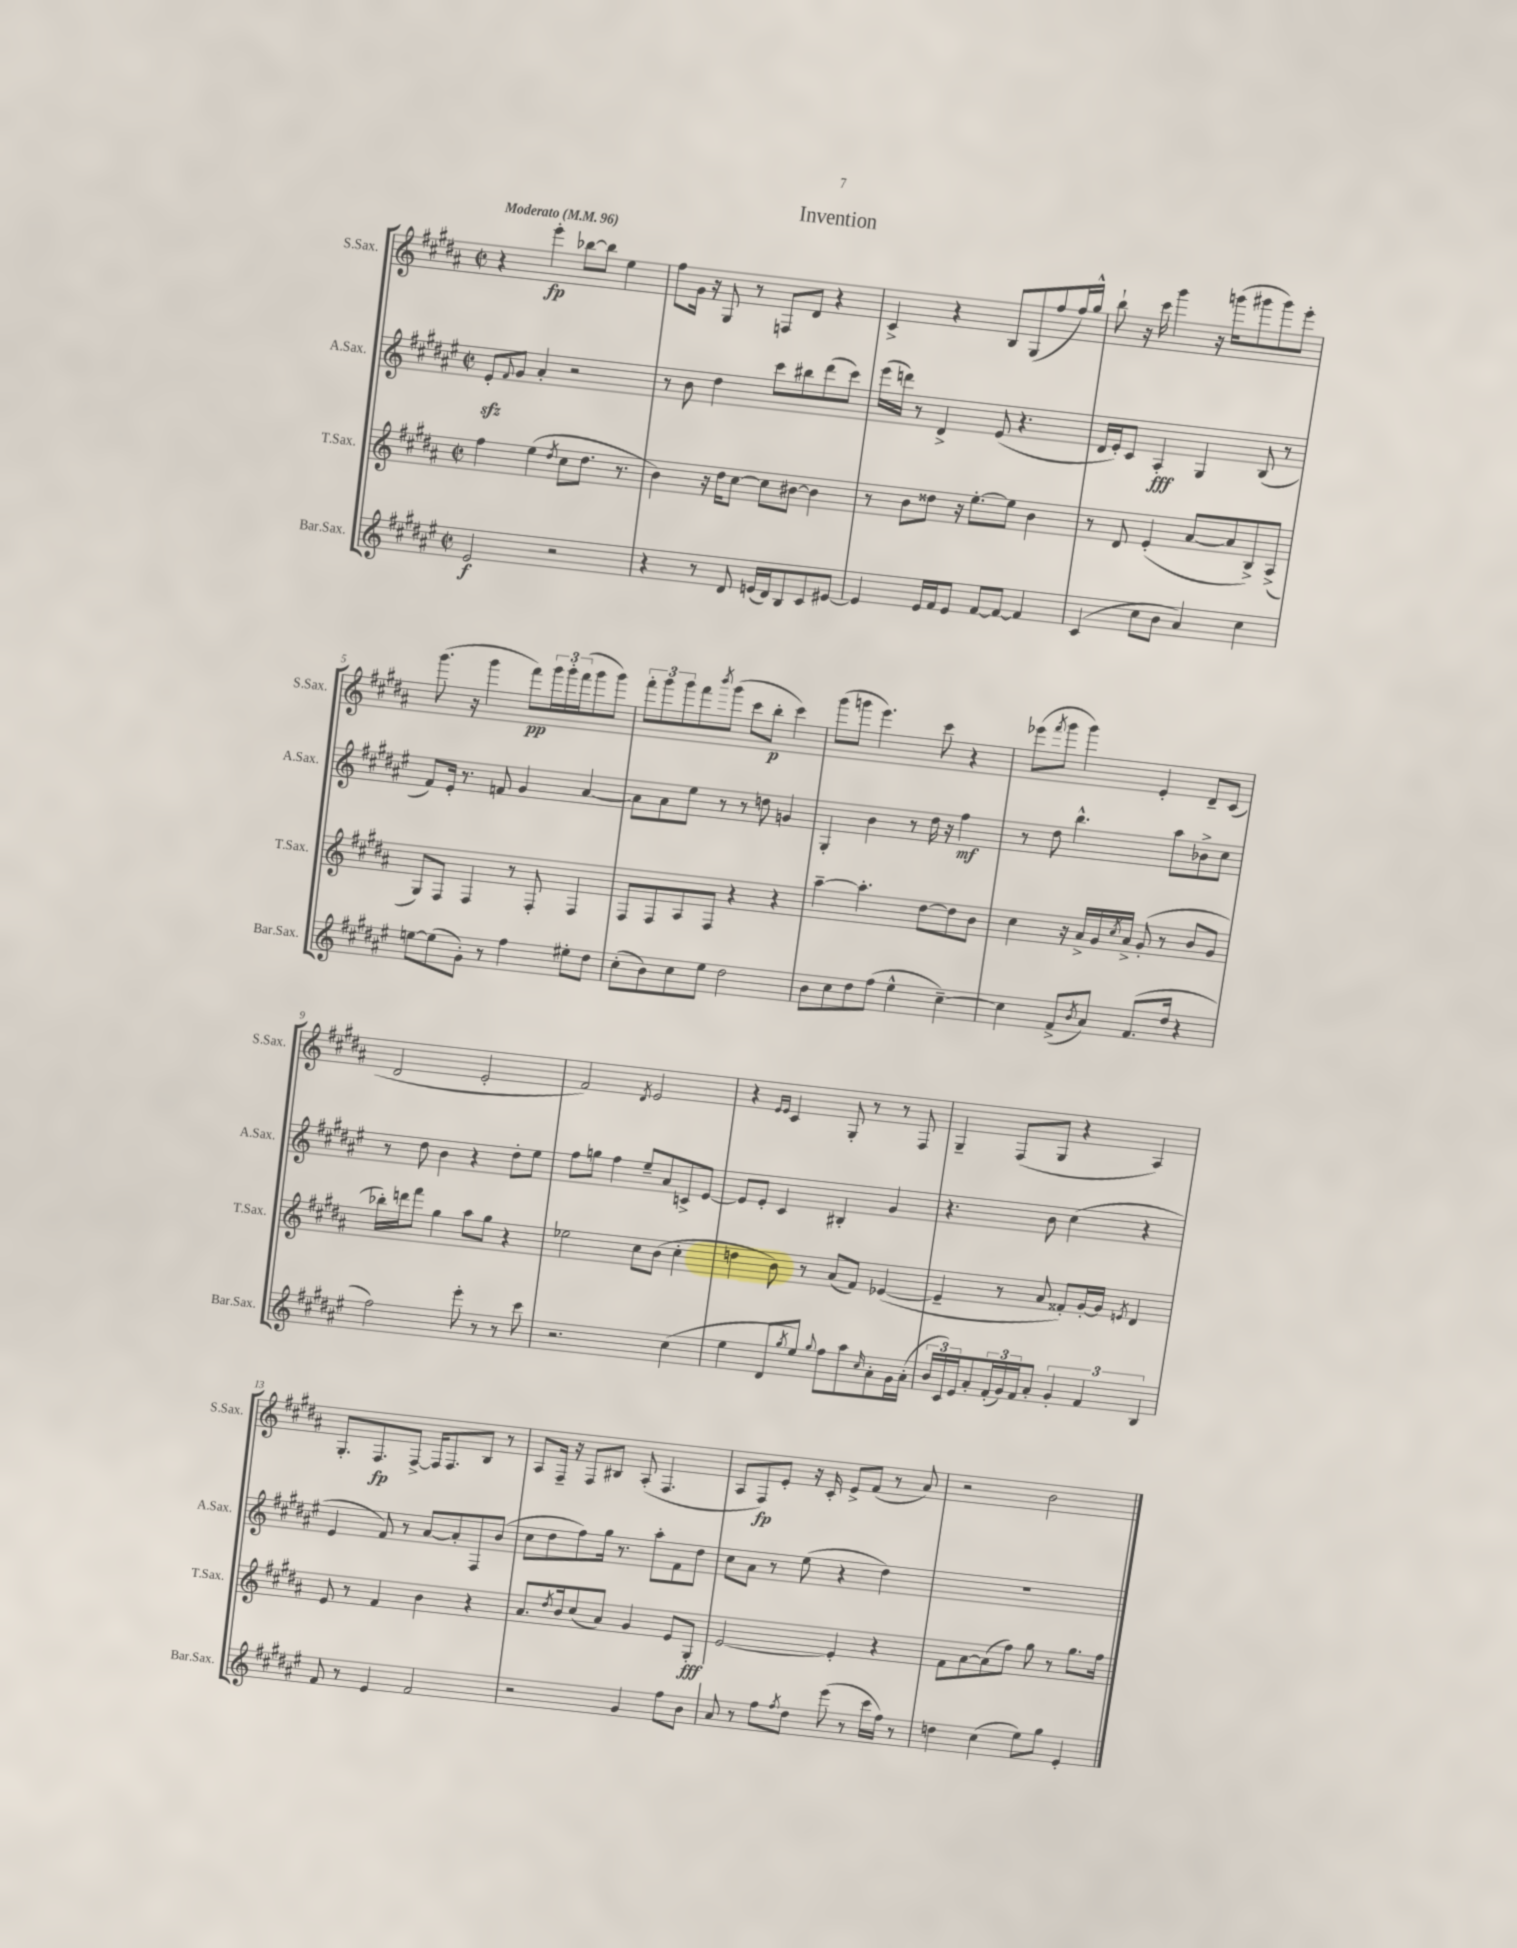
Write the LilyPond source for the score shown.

\header { title = "Invention" }
<<
\new StaffGroup <<
\new Staff = "s0" \with { instrumentName = "S.Sax." shortInstrumentName = "S.Sax." } {
    \clef treble \key b \major \defaultTimeSignature \time 2/2 \tempo "Moderato" 4 = 96
    r4 e'''4-.\fp bes''8~ bes''8 e''4 |
    fis''8 gis'16 r16 gis8 r8 f8 dis'8 r4 |
    cis'4-> r4 b8 gis8( fis''8 fis''16) gis''16-^ |
    b''8-! r16 cis'''16 gis'''4 r16 g'''16( gis'''8 gis'''8) e'''8-. |
    gis'''8.( r16 gis'''4 fis'''8\pp) \tuplet 3/2 { gis'''16 gis'''16-. fis'''16( } gis'''8 gis'''8) |
    \tuplet 3/2 { fis'''8-. gis'''8 gis'''8 } fis'''8 \acciaccatura { b'''8 } gis'''8( cis'''8 b''8-.\p cis'''4) |
    gis'''8( g'''8 e'''4.) cis'''8 r4 |
    ees'''8( \acciaccatura { fis'''8 } gis'''8 gis'''4) e'4-. dis'8-- cis'8( |
    dis'2 e'2-. |
    fis'2) \acciaccatura { dis'8 } e'2 |
    r4 \grace { e'16 e'16 } cis'4 gis8-. r8 r8 fis8 |
    gis4-- fis8( gis8 r4 ais4) |
    gis8.-. fis8.\fp fis8~-> fis16 fis8. b8 r8 |
    ais8 fis16-- r16 fis8 bis8 ais8-.( fis4. |
    ais8 fis8\fp) e'8-. r16 cis'16-. e'8-> fis'8( r8 ais'8) |
    r2 b'2 \bar "|." |
}
\new Staff = "s1" \with { instrumentName = "A.Sax." shortInstrumentName = "A.Sax." } {
    \clef treble \key fis \major \defaultTimeSignature \time 2/2
    eis'8-.\sfz \appoggiatura { fis'8 } gis'8 ais'4-. r2 |
    r8 b'8 dis''4 cis'''8 bis''8 dis'''8( cis'''8) |
    eis'''16( d'''16) r8 dis'4-> eis'8( r4. |
    dis'16 eis'16-.) cis'8 ais4-.\fff gis4 b8( r8 |
    fis'8) eis'16-. r8. f'8 gis'4 ais'4~ |
    ais'8 ais'8 eis''8 r8 r8 d''8 g'4 |
    gis4-. b'4 r8 dis''16 r16 fis''4\mf |
    r8 dis''8 b''4.-^ ais''8 bes'8-> cis''8 |
    r8 dis''8 b'4 r4 dis''8-. eis''8 |
    fis''8 g''8 fis''4 eis''8-- ais'8 c'8-> eis'8~ |
    eis'8 eis'8-. cis'4 bis4-. gis'4 |
    r4. b'8 cis''4( r4 |
    eis'4 fis'8) r8 ais'8~ ais'8-. fis8 b'8( |
    cis''8 dis''8 fis''8) gis''16 r8. ais''8-. fis'8 dis''8 |
    cis''8 ais'8 r8 eis''8( r4 dis''4) |
    R1 \bar "|." |
}
\new Staff = "s2" \with { instrumentName = "T.Sax." shortInstrumentName = "T.Sax." } {
    \clef treble \key b \major \defaultTimeSignature \time 2/2
    fis''4 e''4( \acciaccatura { dis''8 } cis''8 dis''8. r8. |
    b'4) r16 dis''16 cis''8~ cis''8 bis'8~ bis'4 |
    r8 b'8 disis''8 r16 e''8.~-. e''8 b'4 |
    r8 dis'8 e'4-.( ais'8~ ais'8 b8->) ais8->( |
    gis8) fis8 fis4 r8 fis8-. fis4 |
    fis8 fis8 ais8 fis8 r4 r4 |
    ais''4~-- ais''4.-. dis''8~ dis''8 b'8 |
    cis''4 r16 ais'16-> gis'16 \acciaccatura { cis''8 } ais'16-> gis'8-.( r8 b'8 gis'8 |
    bes''16-.) d'''16 fis'''8 gis''4 ais''8 gis''8 r4 |
    ees''2 cis''8 b'8( cis''4-. |
    d''4 b'8) r8 ais'8( fis'8) ees'4~( |
    ees'4-- r8 ais'8 fisis'8-.) gis'16~-. gis'16 \acciaccatura { e'8 } dis'4 |
    e'8 r8 fis'4 b'4 r4 |
    ais'8. \acciaccatura { dis''8 } b'16 cis''8( ais'8) gis'4 e'8 gis8-.\fff |
    e'2~ e'4-. r4 |
    fis'8 ais'8~ ais'8( fis''8) gis''8 r8 gis''8. fis''16 \bar "|." |
}
\new Staff = "s3" \with { instrumentName = "Bar.Sax." shortInstrumentName = "Bar.Sax." } {
    \clef treble \key fis \major \defaultTimeSignature \time 2/2
    eis'2\f r2 |
    r4 r8 dis'8 e'16( dis'16) b8 cis'8 eis'8~ |
    eis'4 eis'16 fis'16 eis'8 fis'8~ fis'8~ fis'4 |
    cis'4( cis''8 b'8 ais'4) cis''4 |
    e''8~ e''8( gis'8-.) r8 fis''4 eis''8-. dis''8 |
    cis''8-.( b'8) cis''8 eis''8 dis''2 |
    b'8 cis''8 dis''8 fis''8( eis''4-^ cis''4~--) |
    cis''4 fis'8->( \acciaccatura { b'8 } ais'8) fis'8.( dis''16 r4 |
    fis''2) eis'''8-. r8 r8 cis'''8 |
    r2. cis''4( |
    eis''4 dis'8 \acciaccatura { gis''8 } eis''8) \appoggiatura { gis''8 } fis''8 ais''8 \grace { cis''16 } ais'8-. gis'16 ais'16-.( |
    \tuplet 3/2 { b'16 cis'16) eis'16 } ais'8-. \tuplet 3/2 { fis'16-.( gis'16) fis'16 } ais'8-. \tuplet 3/2 { gis'4-. fis'4 b4 } |
    fis'8 r8 eis'4 fis'2 |
    r2 gis'4 fis''8 b'8 |
    ais'8 r8 fis''8 \acciaccatura { fis''8 } dis''8 eis'''8( r8 cis'''16 fis''16) r8 |
    d''4 cis''4( eis''8) gis''8 eis'4-. \bar "|." |
}
>>
>>
